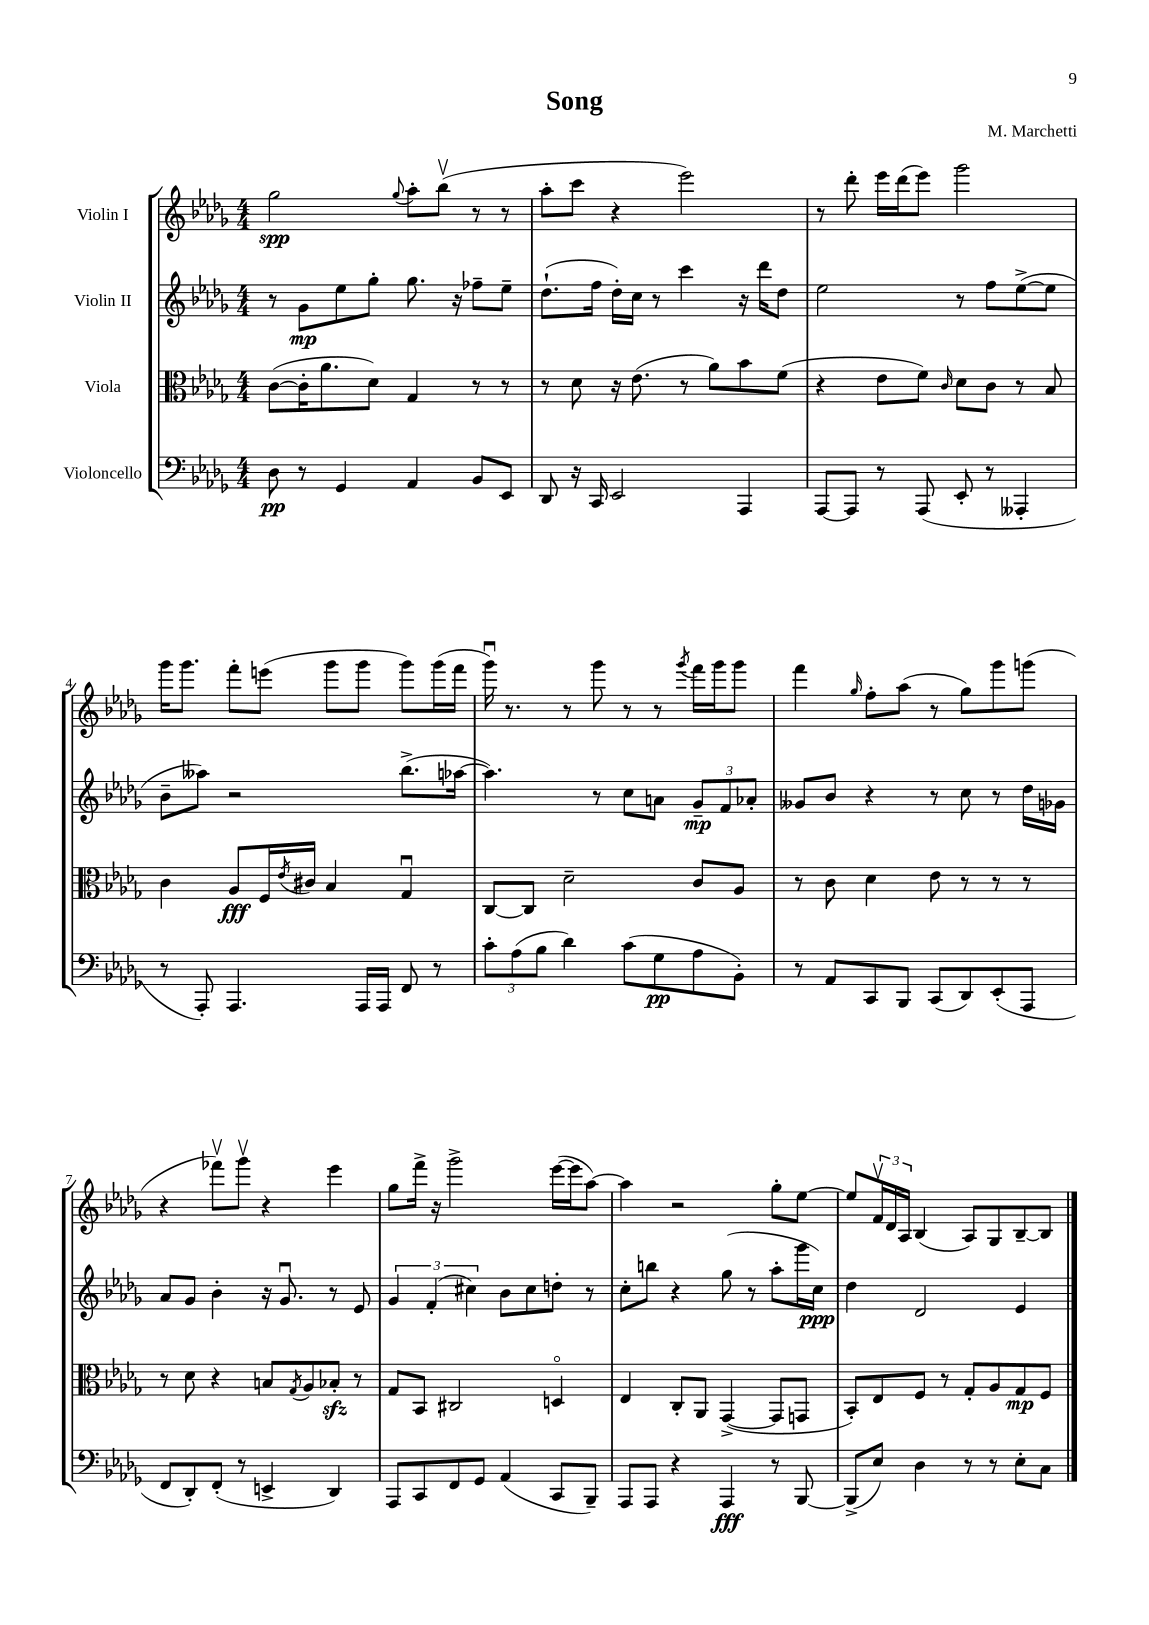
\header { title = "Song" composer = "M. Marchetti" }
<<
\new StaffGroup <<
\new Staff = "s0" \with { instrumentName = "Violin I" } {
    \clef treble \key des \major \numericTimeSignature \time 4/4
    ges''2\spp \appoggiatura { ges''8 } aes''8-. bes''8\upbow( r8 r8 |
    aes''8-. c'''8 r4 ees'''2) |
    r8 des'''8-. ees'''16 des'''16( ees'''8) ges'''2 |
    ges'''16 ges'''8. f'''8-. e'''8( ges'''8 ges'''8 ges'''8) ges'''16( f'''16 |
    ges'''16\downbow) r8. r8 ges'''8 r8 r8 \acciaccatura { ges'''8 } f'''16 ges'''16 ges'''8 |
    f'''4 \grace { ges''16 } f''8-. aes''8( r8 ges''8) ges'''8 g'''8( |
    r4 fes'''8\upbow) ges'''8\upbow r4 ees'''4 |
    ges''8 f'''16-> r16 ges'''2-> ees'''16~( ees'''16 aes''8~) |
    aes''4 r2 ges''8-. ees''8~ |
    ees''8 \tuplet 3/2 { f'16\upbow des'16 aes16 } bes4( aes8) ges8 bes8~-- bes8 \bar "|." |
}
\new Staff = "s1" \with { instrumentName = "Violin II" } {
    \clef treble \key des \major \numericTimeSignature \time 4/4
    r8 ges'8\mp ees''8 ges''8-. ges''8. r16 fes''8-- ees''8-- |
    des''8.-!( f''16 des''16-.) c''16 r8 c'''4 r16 des'''16 des''8 |
    ees''2 r8 f''8 ees''8~->( ees''8 |
    bes'8-- aeses''8) r2 bes''8.->( aes''16~ |
    aes''4.) r8 c''8 a'8 \tuplet 3/2 { ges'8--\mp f'8 aes'8-. } |
    geses'8 bes'8 r4 r8 c''8 r8 des''16 ges'16 |
    aes'8 ges'8 bes'4-. r16 ges'8.\downbow r8 ees'8 |
    \tuplet 3/2 { ges'4 f'4-.( cis''4) } bes'8 cis''8 d''8-. r8 |
    c''8-. b''8 r4 ges''8( r8 aes''8-. ges'''16 c''16\ppp) |
    des''4 des'2 ees'4 \bar "|." |
}
\new Staff = "s2" \with { instrumentName = "Viola" } {
    \clef alto \key des \major \numericTimeSignature \time 4/4
    c'8~( c'16-. aes'8. des'8) ges4 r8 r8 |
    r8 des'8 r16 ees'8.( r8 aes'8) bes'8 f'8( |
    r4 ees'8 f'8) \grace { c'16 } des'8 c'8 r8 bes8 |
    c'4 aes8\fff f16 \acciaccatura { ees'8 } cis'16 bes4 ges4\downbow |
    c8~ c8 des'2-- c'8 aes8 |
    r8 c'8 des'4 ees'8 r8 r8 r8 |
    r8 des'8 r4 b8 \acciaccatura { ges8 } aes8 bes8-.\sfz r8 |
    ges8 bes,8 cis2 d4\flageolet |
    ees4 c8-. aes,8 ges,4~->( ges,8 g,8 |
    bes,8-.) ees8 f8 r8 ges8-. aes8 ges8\mp f8 \bar "|." |
}
\new Staff = "s3" \with { instrumentName = "Violoncello" } {
    \clef bass \key des \major \numericTimeSignature \time 4/4
    des8\pp r8 ges,4 aes,4 bes,8 ees,8 |
    des,8 r16 c,16 ees,2 aes,,4 |
    aes,,8~ aes,,8 r8 aes,,8( ees,8-. r8 aeses,,4-. |
    r8 aes,,8-.) aes,,4. aes,,16 aes,,16 f,8 r8 |
    \tuplet 3/2 { c'8-. aes8( bes8 } des'4) c'8( ges8\pp aes8 bes,8-.) |
    r8 aes,8 c,8 bes,,8 c,8( des,8) ees,8-.( aes,,8 |
    f,8 des,8-.) f,8-.( r8 e,4-> des,4) |
    aes,,8 c,8 f,8 ges,8 aes,4( c,8 bes,,8--) |
    aes,,8 aes,,8 r4 aes,,4\fff r8 bes,,8~ |
    bes,,8->( ees8) des4 r8 r8 ees8-. c8 \bar "|." |
}
>>
>>
